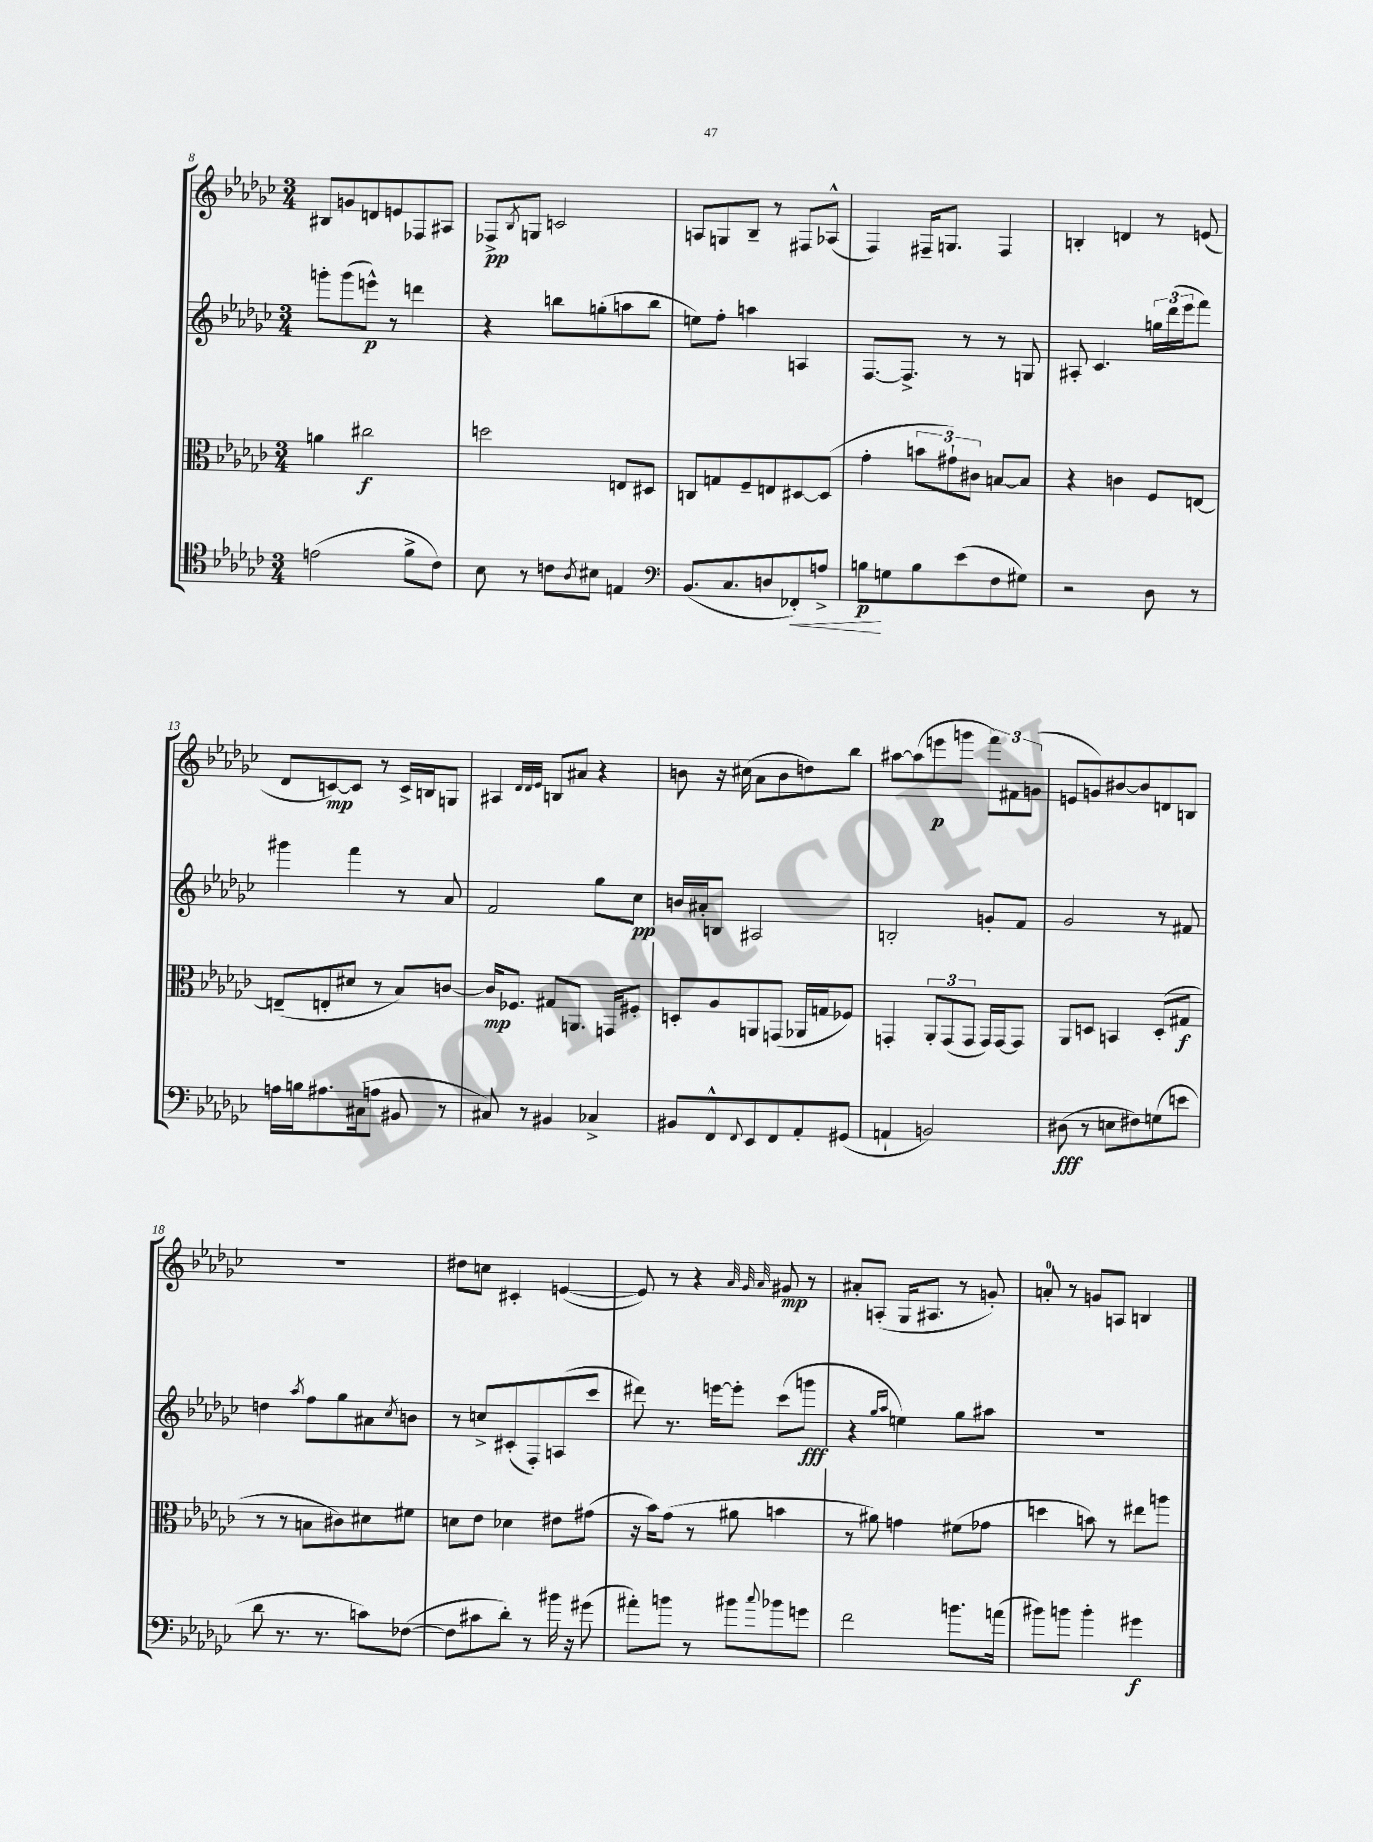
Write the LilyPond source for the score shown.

<<
\new StaffGroup <<
\new Staff = "s0" {
    \clef treble \key ges \major \numericTimeSignature \time 3/4
    bis8 g'8 d'8 e'8 fes8 ais8 |
    fes8->\pp \acciaccatura { bes8 } g8 c'2 |
    a8 g8 bes8-- r8 fis8 aes8-^( |
    f4) fis16-- g8. fis4 |
    b4-. d'4 r8 e'8( |
    des'8 c'8~\mp) c'8 r8 c'16-> b16 g8 |
    ais4 \grace { des'32 des'32 ees'32 } b8 ais'8 r4 |
    b'8 r16 cis''16( aes'8 b'8 d''8) bes''8 |
    ais''8~ ais''8( e'''8\p g'''8 \tuplet 3/2 { f'''8) fis'8 g'8( } |
    e'8 g'8) bis'8~ bis'8 d'8 b8 |
    R2. |
    dis''8 c''8 cis'4-. e'4~( |
    e'8) r8 r4 \grace { aes'32 ges'32 aes'32 } gis'8\mp r8 |
    ais'8-. a8-.( ges16 ais8. r8 g'8-.) |
    a'8-0-. r8 g'8 a8 b4 \bar "|." |
}
\new Staff = "s1" {
    \clef treble \key ges \major \numericTimeSignature \time 3/4
    g'''8-. g'''8( e'''8-^\p) r8 d'''4 |
    r4 b''8 g''8-.( a''8 b''8 |
    e''8) f''8-. a''4 a4 |
    f8.~ f8.-> r8 r8 g8 |
    ais8-. ces'4. \tuplet 3/2 { g''16 des'''16( ees'''16 } f'''8) |
    gis'''4 f'''4 r8 aes'8 |
    f'2 ges''8 ces''8\pp |
    b'16 ais'16-. b8 ais2 |
    b2-. g'8-. f'8 |
    ges'2 r8 fis'8 |
    d''4 \acciaccatura { aes''8 } f''8 ges''8 ais'8 \acciaccatura { ces''8 } b'8 |
    r8 c''8-> cis'8-.( f8-.) a8( ces'''8 |
    dis'''8) r8. e'''16~ e'''8-. ces'''8( g'''8\fff |
    r4 \grace { ges''16 aes''16 } e''4) ges''8 ais''8 |
    R2. \bar "|." |
}
\new Staff = "s2" {
    \clef alto \key ges \major \numericTimeSignature \time 3/4
    a'4 cis''2\f |
    d''2 e8 dis8 |
    c8 g8 f8-- e8 dis8~ dis8( |
    ges'4-. \tuplet 3/2 { b'8 gis'8-!) cis'8 } b8~ b8 |
    r4 c'4 f8 e8~ |
    e8--( e8-. dis'8 r8 bes8) c'8~ |
    c'16\mp fes8. gis8 a,8. g,16 fis8-. |
    d8-. aes8 a,8 g,8( aes,16 g16 fes8) |
    g,4-. \tuplet 3/2 { aes,8-. g,8( g,8 } g,16) g,16~ g,8 |
    aes,8 d8 b,4 d8-.( gis8\f |
    r8 r8 b8 cis'8) dis'8 fis'8 |
    d'8 ees'8 des'4 eis'8 gis'8( |
    r16 bes'16) ges'8( r8 ais'8 b'4 |
    r8 ais'8) g'4 fis'8( ges'8 |
    d''4 b'8) r8 eis''8 a''8 \bar "|." |
}
\new Staff = "s3" {
    \clef tenor \key ges \major \numericTimeSignature \time 3/4
    e'2( f'8-> ces'8) |
    bes8 r8 c'8 \acciaccatura { aes8 } bis8 e4 |
    \clef bass bes,8.( ces8. d8 fes,8-.\<) a8-> |
    b8\p\! g8 b8 ees'8( f8 gis8) |
    r2 des8 r8 |
    a16 b16 ais8. cis16( a8 bis,8 r8 |
    cis8) r8 bis,4 ces4-> |
    bis,8 f,8-^ \appoggiatura { f,8 } ees,8 f,8 aes,8-. gis,8( |
    a,4-! b,2) |
    dis8\fff( r8 e8 fis8) g8( e'8 |
    des'8 r8. r8. c'8) fes8~( |
    fes8 cis'8 des'8-.) r8 bis'16 r16 gis'8( |
    ais'8-.) b'8 r8 bis'8 \appoggiatura { ces''8 } bes'8 g'8 |
    f'2 b'8. a'16( |
    bis'8) b'8 b'4-. gis'4\f \bar "|." |
}
>>
>>
\layout { \context { \Score currentBarNumber = #8 } }
